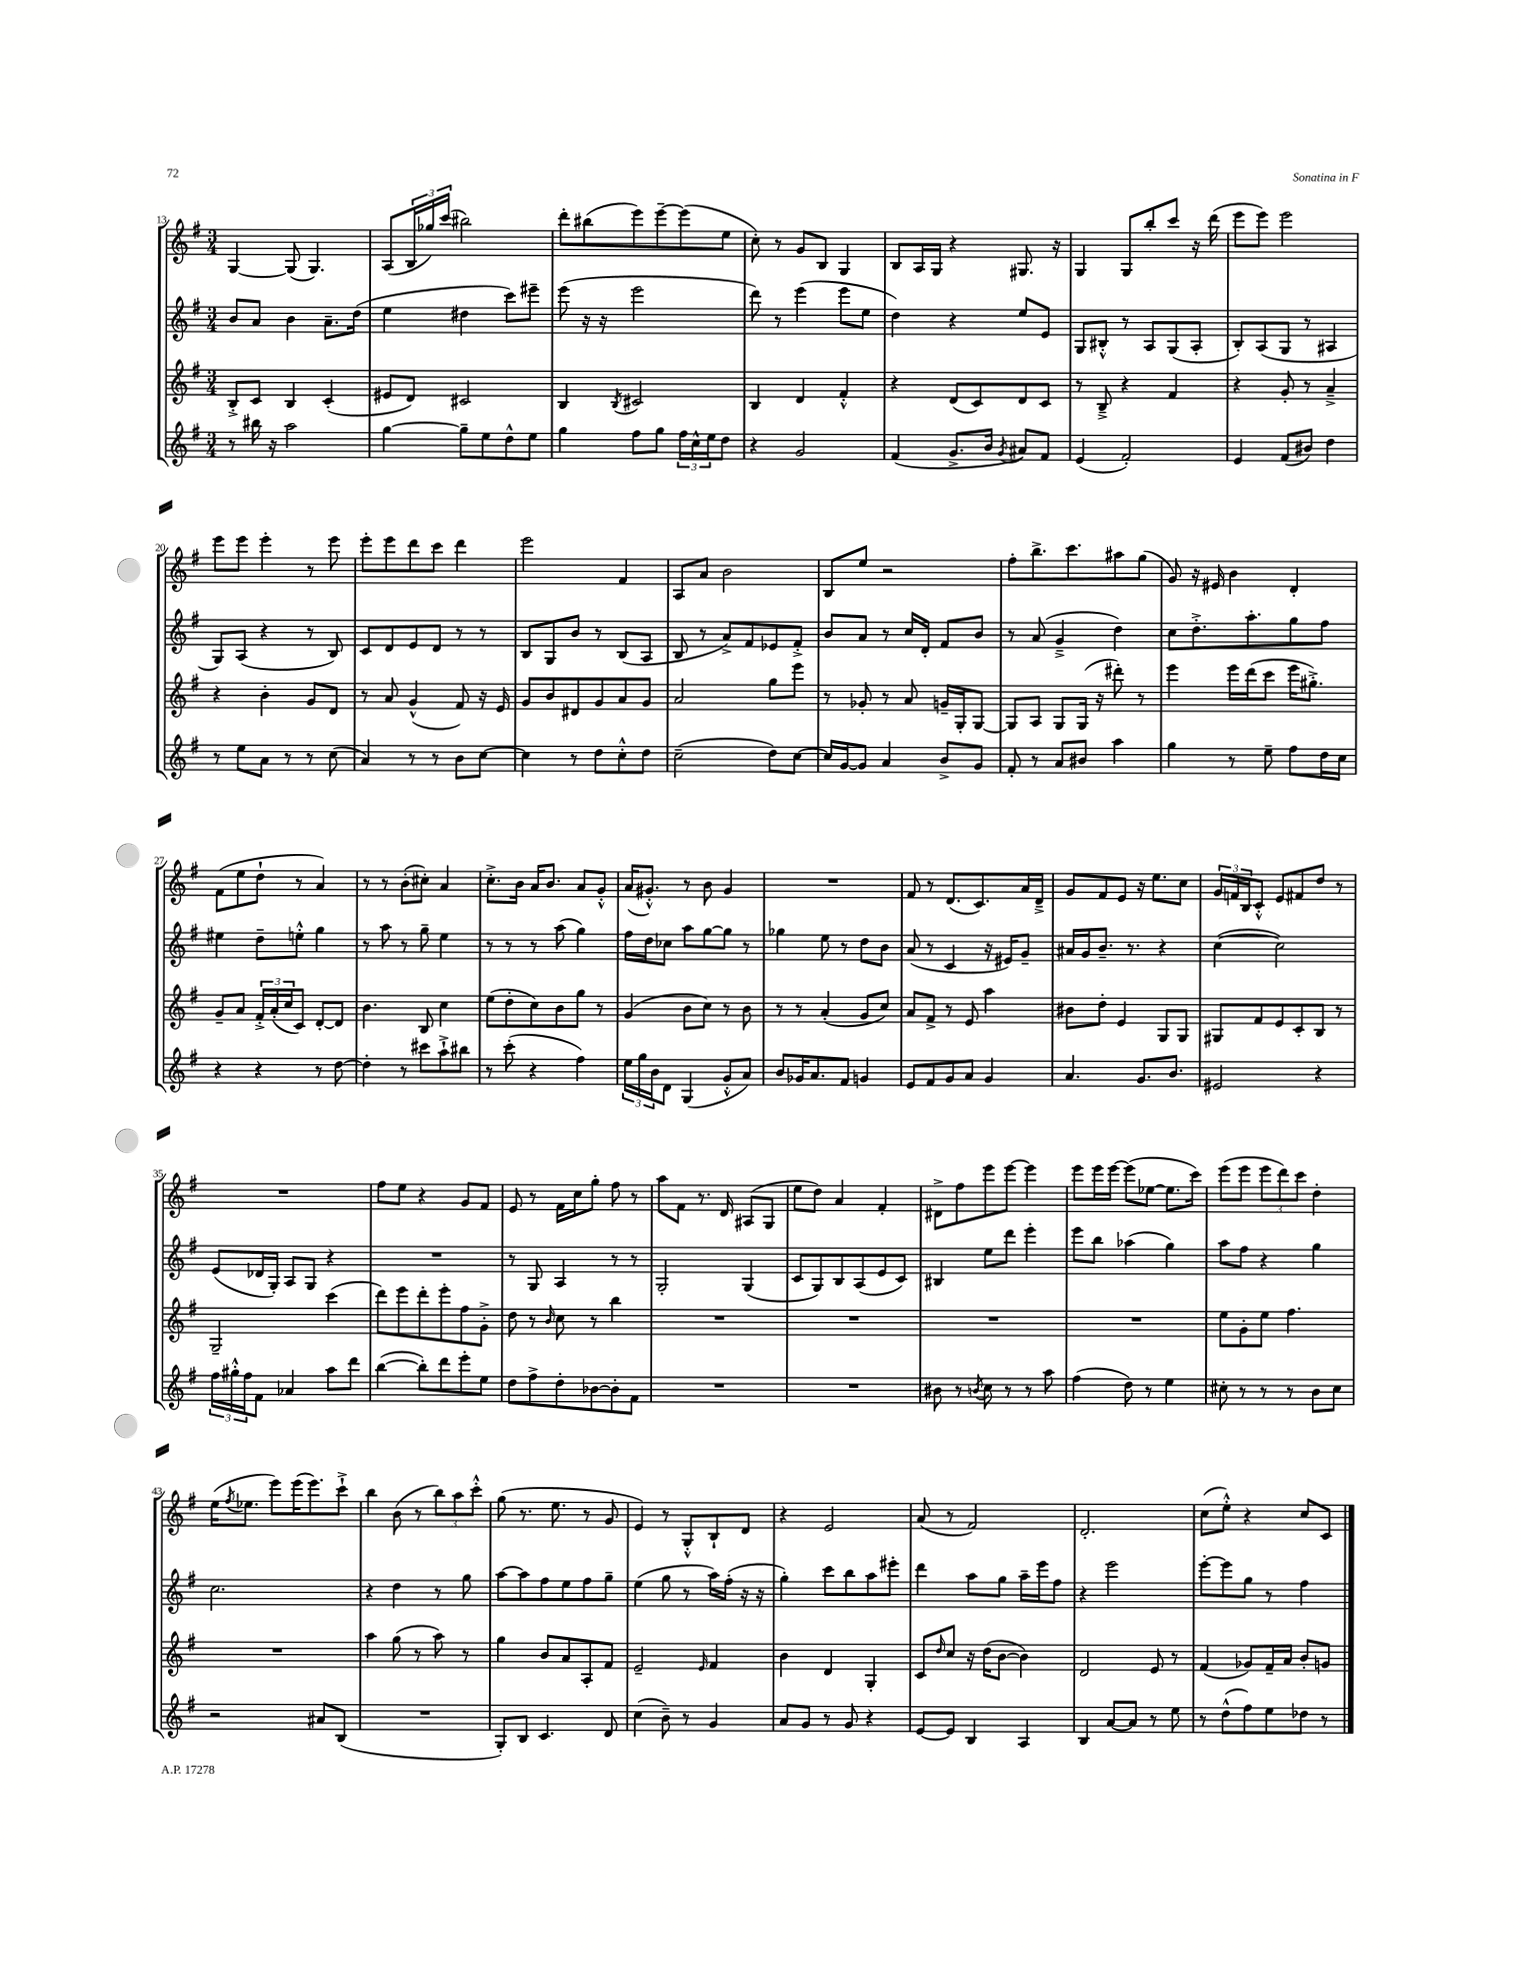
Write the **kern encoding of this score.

**kern	**kern	**kern	**kern
*staff4	*staff3	*staff2	*staff1
*clefG2	*clefG2	*clefG2	*clefG2
*k[f#]	*k[f#]	*k[f#]	*k[f#]
*M3/4	*M3/4	*M3/4	*M3/4
8r	8B'^	8b	[4G
16bb#	8c	8a	.
16r	.	.	.
2aa	4B	4b	(8G]
.	.	.	4.G)
.	(4c'	8.a~	.
.	.	(16dd	.
=	=	=	=
[4gg	8e#	4ee	(8A
.	8d)	.	24B
.	.	.	24gg-)
.	.	.	(24ccc
8gg~]	2c#	4dd#	2bb#)
8ee	.	.	.
8dd^^	.	8ccc)	.
8ee	.	8eee#~	.
=	=	=	=
4gg	4B	(8eee	8ddd'
.	.	16r	(8bb#
.	.	16r	.
.	8qB	.	.
8ff#	2c#	2eee	8eee)
8gg	.	.	[8eee~
24ff#	.	.	(8eee]
24cc^^	.	.	.
24ee	.	.	.
8dd	.	.	8ee
=	=	=	=
4r	4B	8ddd)	8cc')
.	.	8r	8r
2g	4d	(4eee	8g
.	.	.	8B
.	4f#'^^	8eee	4G
.	.	8ee	.
=	=	=	=
(4f#	4r	4dd)	8B
.	.	.	16A
.	.	.	16G
8.g^	(8d	4r	4r
.	8c)	.	.
16b	.	.	.
8qg	.	.	.
8a#)	8d	8ee	8.G#
8f#	8c	8e	.
.	.	.	16r
=	=	=	=
(4e	8r	8G	4G
.	8B~^	8B#'^^	.
2f#')	4r	8r	8G
.	.	8A	8bb'
.	4f#	(8G	8ccc
.	.	8A'	16r
.	.	.	(16ddd
=	=	=	=
4e	4r	8B')	8eee
.	.	(8A	8eee)
(8f#	8g'	8G	2eee
8b#)	8r	8r	.
4dd	4a~^	4A#	.
=	=	=	=
8r	4r	8G)	8eee
8ee	.	(8A	8eee
8a	4b'	4r	4eee'
8r	.	.	.
8r	8g	8r	8r
(8cc	8d	8B)	8eee
=	=	=	=
4a)	8r	8c	8eee'
.	8a	8d	8eee
8r	(4g^^	8e	8ddd
8r	.	8d	8ccc
8b	8f#)	8r	4ddd
[8cc	16r	8r	.
.	16e	.	.
=	=	=	=
4cc]	8g	8B	2eee
.	8b	8G	.
8r	8d#	8b	.
8dd	8g	8r	.
8cc'^^	8a	(8B	4f#
8dd	8g	8A	.
=	=	=	=
(2cc~	2a	8B	8A
.	.	8r	8a
.	.	8a^)	2b
.	.	8f#	.
8dd)	8gg	8e-	.
[8cc	8eee	8f#'^	.
=	=	=	=
16cc]	8r	8b	8B
[16g	.	.	.
8g]	8g-'	8a	8ee
4a	8r	8r	2r
.	8a	16cc	.
.	.	16d'	.
8b^	16g~	8f#	.
.	16G'	.	.
8g	[8G	8b	.
=	=	=	=
8f#'	8G]	8r	8ff#'
8r	8A	(8a	8.bb^
8a	8G	4g~^	.
.	.	.	8.ccc
8b#	(16G	.	.
.	16r	.	.
4aa	8ddd#')	4dd)	8aa#
.	8r	.	(8gg
=	=	=	=
4gg	4eee	8cc	8g)
.	.	8.dd'^	16r
.	.	.	16e#
8r	16eee	.	4b
.	(16ddd	8.aa'	.
8ee~	8ccc	.	.
8ff#	16eee	8gg	4d'
.	8.gg#'^)	.	.
16dd	.	8ff#	.
16cc	.	.	.
=	=	=	=
4r	8g~	4ee#	(8f#
.	8a	.	8ee
4r	24f#'^	8dd~	8dd`
.	(24a'	.	.
.	24cc	.	.
.	8c)	8ee'^^	8r
8r	[8d'	4gg	4a)
[8dd	8d]	.	.
=	=	=	=
4dd']	4.b	8r	8r
.	.	8aa	8r
8r	.	8r	(8b'
8ccc#	8B	8gg~	8cc#')
8aa`^	4cc	4ee	4a
8bb#	.	.	.
=	=	=	=
8r	(8ee	8r	8.cc'^
(8ccc'	8dd'	8r	.
.	.	.	16b
4r	8cc)	8r	16a
.	.	.	8.b
.	8b	(8aa	.
4ff#)	8gg	4gg)	8a
.	8r	.	8g'^^
=	=	=	=
24ee	(4g	16ff#	(16a
24gg	.	.	.
.	.	16dd	8.g#'^^)
24b	.	.	.
8d	.	8cc-	.
(4G	8b	8aa	8r
.	8cc)	[8gg	8b
8g'^^	8r	8gg]	4g#
8a)	8b	8r	.
=	=	=	=
8b	8r	4gg-	2.r
16g-	8r	.	.
8.a	.	.	.
.	(4a'	8ee	.
8f#	.	8r	.
4g	8g	8dd	.
.	8cc)	8b	.
=	=	=	=
8e	8a	(8a	8f#
8f#	8f#^	8r	8r
8g	8r	4c	(8.d
8a	8e	.	.
.	.	.	8.c)
4g	4aa	16r	.
.	.	16e#)	.
.	.	8g~	16a
.	.	.	16d~^
=	=	=	=
4.a	8b#	16a#	8g
.	.	16g	.
.	8dd'	8.b~	8f#
.	4e	.	8e
.	.	8.r	.
8.g	.	.	16r
.	.	.	8.ee
.	8G	4r	.
8.b	.	.	.
.	8G	.	8cc
=	=	=	=
2e#	8G#	([4cc	24g
.	.	.	24f
.	.	.	24B
.	8f#	.	8c'^^
.	8e	2cc])	8e
.	8c'	.	8f#
4r	8B	.	8dd
.	8r	.	8r
=	=	=	=
24ff#	2G~	(8e	2.r
24gg#'^^	.	.	.
24ff#	.	.	.
8f#	.	16d-	.
.	.	16G')	.
4a-	.	8A	.
.	.	8G	.
8aa	(4ccc	4r	.
8ddd	.	.	.
=	=	=	=
([4bb	8ddd)	2.r	8ff#
.	8eee	.	8ee
8bb'])	8ddd'	.	4r
8ddd	8eee'	.	.
8eee'	8ff#	.	8g
8ee	8g'^	.	8f#
=	=	=	=
8dd	8dd	8r	8e
8ff#^	8r	8G	8r
.	16qqb	.	.
8dd'	8cc	4A	16f#
.	.	.	16cc
[8b-	8r	.	8gg'
8b-']	4bb	8r	8ff#
8f#	.	8r	8r
=	=	=	=
2.r	2.r	2G'	8aa
.	.	.	8f#
.	.	.	8.r
.	.	.	16d
.	.	(4G	(8A#
.	.	.	8G
=	=	=	=
2.r	2.r	8c	8ee
.	.	8G)	8dd)
.	.	8B	4a
.	.	(8A	.
.	.	8e	4f#'
.	.	8c)	.
=	=	=	=
8b#	2.r	4B#	8d#^
8r	.	.	8ff#
8qb	.	.	.
8cc	.	8ee	8eee
8r	.	8ddd	[8eee
8r	.	4eee'	4eee]
8aa	.	.	.
=	=	=	=
(4ff#	2.r	8eee	8eee
.	.	8bb	16eee
.	.	.	[16eee
8dd)	.	(4aa-	(8eee]
8r	.	.	[8ee-
4ee	.	4gg)	8.ee-]
.	.	.	16ccc)
=	=	=	=
8cc#'	8ee	8aa	(8eee
8r	8g'	8ff#	8eee
8r	8ee	4r	12eee
.	.	.	12ddd)
8r	4.ff#	.	.
.	.	.	12ccc
8b	.	4gg	4dd'
8cc#	.	.	.
=	=	=	=
2r	2.r	2.cc	(16ee
.	.	.	8qff#
.	.	.	8.ee-
.	.	.	8eee)
.	.	.	(16eee
.	.	.	8.eee)
8a#	.	.	.
(8B	.	.	8ccc`^
=	=	=	=
2.r	4aa	4r	4bb
.	(8gg	4dd	(8b
.	8r	.	8r
.	8aa)	8r	12bb)
.	.	.	12aa
.	8r	8gg	.
.	.	.	12ccc'^^
=	=	=	=
8G')	4gg	[8aa	(8gg
8B	.	8aa]	8.r
4.c	8b	8ff#	.
.	.	.	8.ee
.	8a	8ee	.
.	8A'	8ff#	8r
8d	8f#	8gg~	8g
=	=	=	=
(4cc	2e~	(4ee	4e)
8b~)	.	8gg	8r
8r	.	8r	8G'^^
.	16qqe	.	.
4g	4f#	16aa)	8B`
.	.	(16ff#'	.
.	.	16r	8d
.	.	16r	.
=	=	=	=
8a	4b	4gg')	4r
8g	.	.	.
8r	4d	8ccc	2e
8g	.	8bb	.
4r	4G'	8aa	.
.	.	8eee#'	.
=	=	=	=
[8e	8c	4ddd	(8a
.	16qqdd	.	.
8e]	8cc	.	8r
4B	16r	8aa	2f#)
.	(16dd	.	.
.	[8b	8gg	.
4A	4b])	16aa~	.
.	.	16eee	.
.	.	8ff#	.
=	=	=	=
4B	2d	4r	2.d'
[8a	.	2eee	.
8a]	.	.	.
8r	8e	.	.
8ee	8r	.	.
=	=	=	=
8r	(4f#	[8eee'	(8cc
(8dd^^	.	8eee]	8ee'^^)
8ff#)	8g-)	8gg	4r
8ee	16f#~	8r	.
.	16a	.	.
8dd-	8b'	4ff#	8cc
8r	8g	.	8c
==	==	==	==
*-	*-	*-	*-
